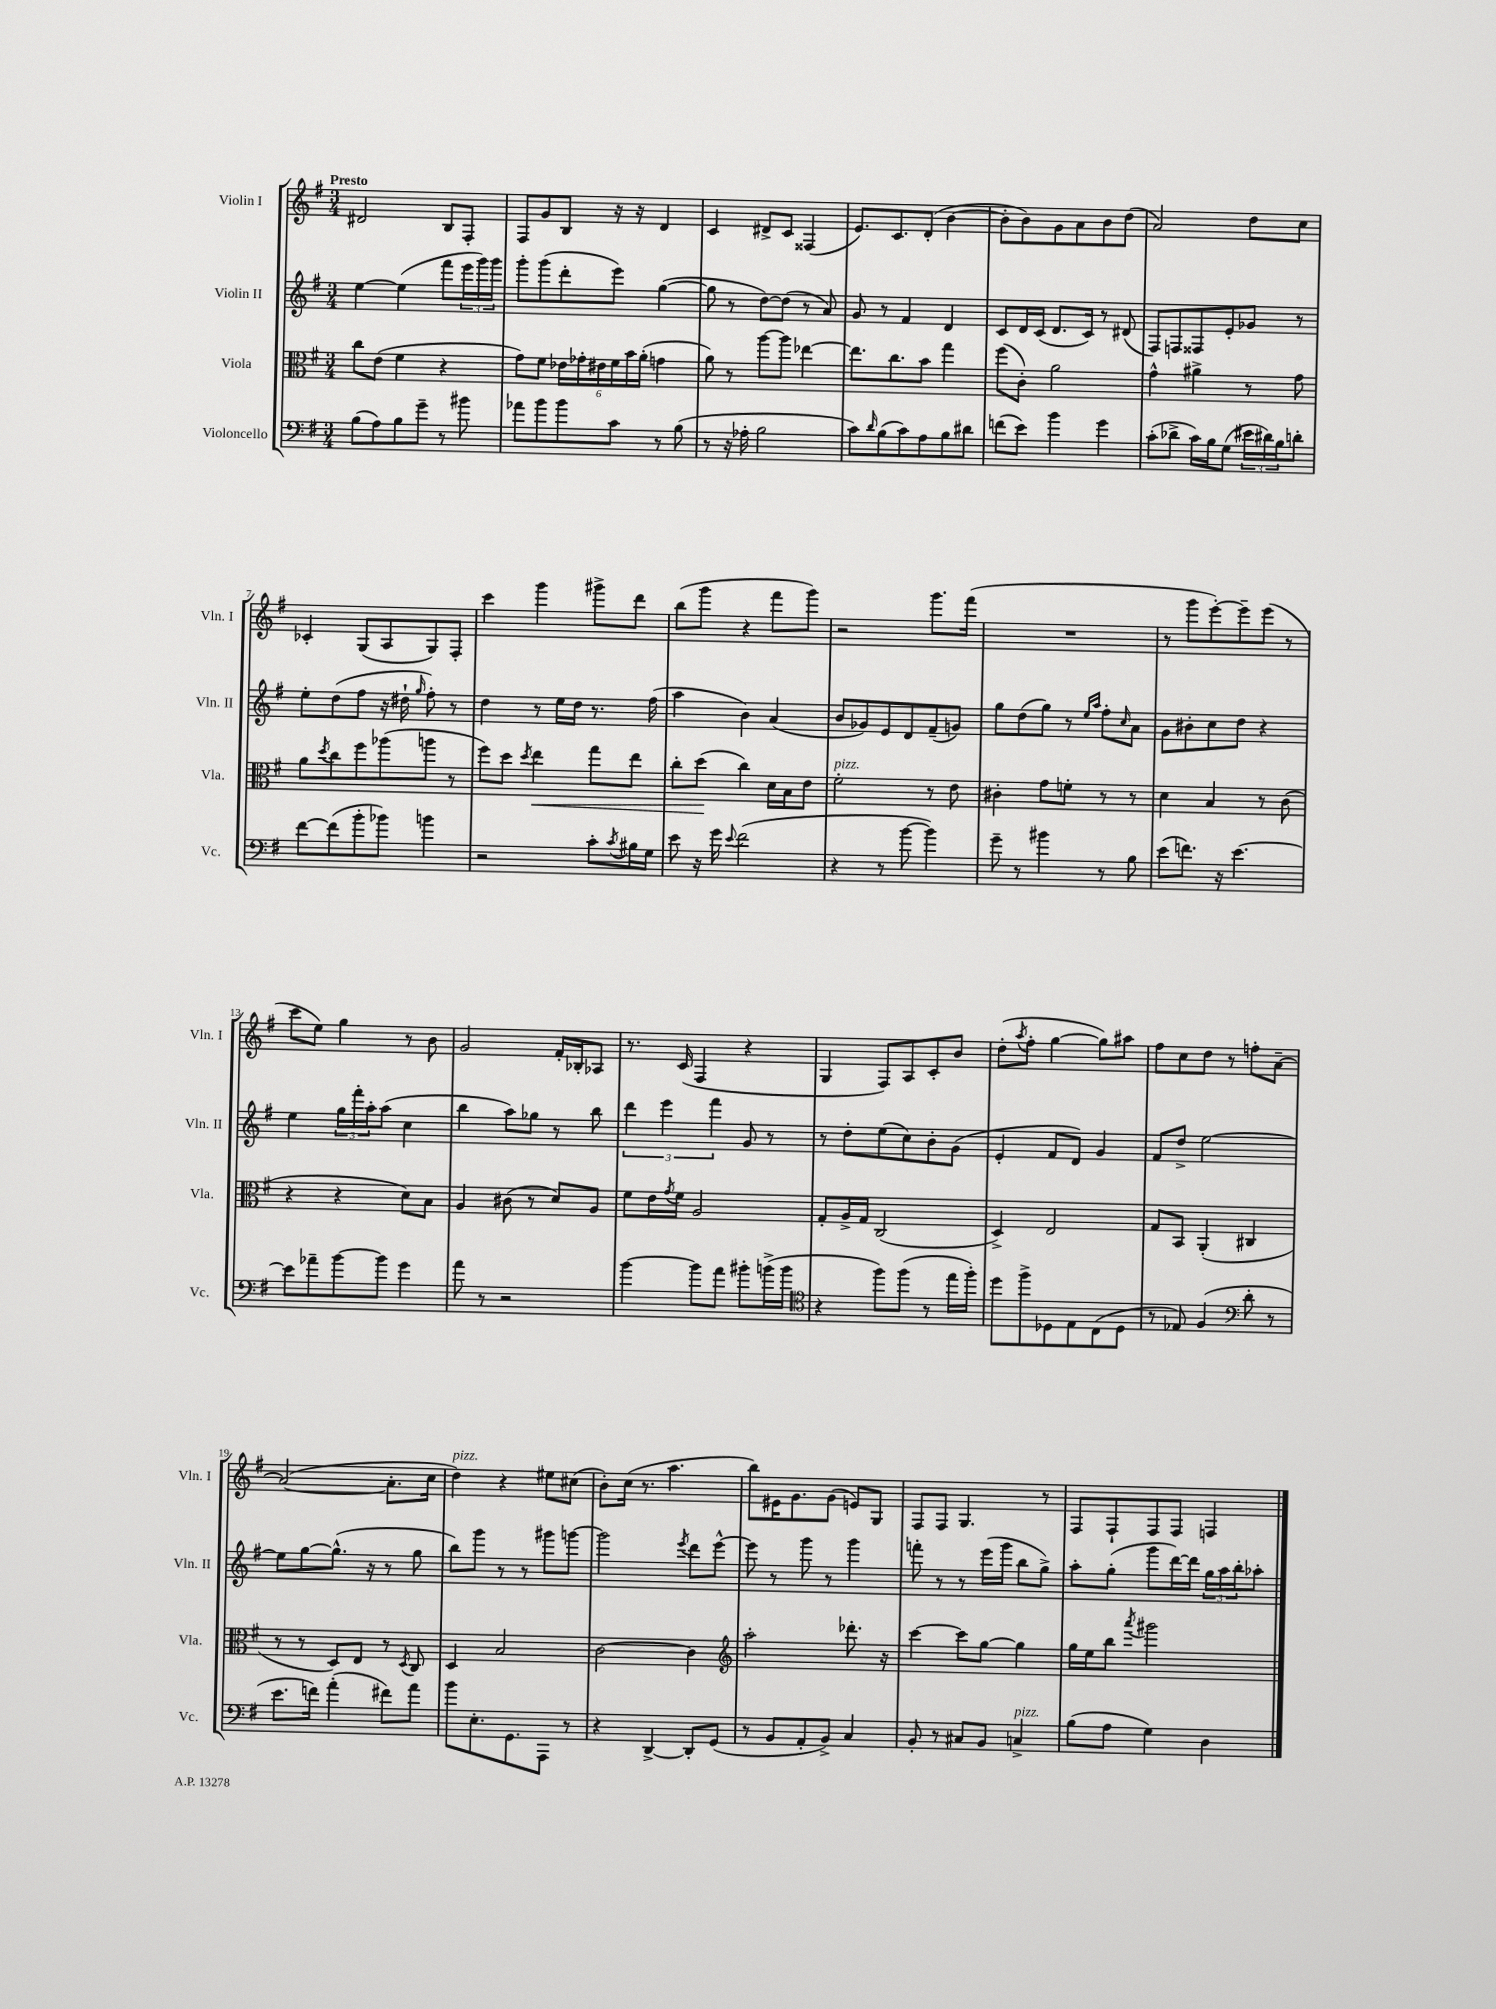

**kern	**kern	**kern	**kern
*staff4	*staff3	*staff2	*staff1
*clefF4	*clefC3	*clefG2	*clefG2
*k[f#]	*k[f#]	*k[f#]	*k[f#]
*M3/4	*M3/4	*M3/4	*M3/4
(8B\L	8cc\L	[4ee\	2d#/
8A\)	(8e\J	.	.
8B\	4f#\	(4ee\]	.
8g~\J	.	.	.
8r	4r	8fff#\L	8B/L
8b#\	.	24eee\L	8F#'/J
.	.	24ggg\)	.
.	.	24ggg\JJ	.
=	=	=	=
8a-\L	8g\L)	8ggg'\L	8F#/L
8b\	8f#\J	(8ggg\	8g/
8b\	24e-\LL	8ddd'\	8B/J
.	24g-'\	.	.
.	24e#\	.	.
8c\J	24f#\	8eee\J)	16r
.	24b\	.	.
.	.	.	16r
.	(24a'\JJ	.	.
8r	4g\	([4gg\	4d/
(8B\	.	.	.
=	=	=	=
8r	8a\)	8gg\]	4c/
16r	8r	8r	.
16A-'\	.	.	.
2B\	[8aa\L	[8dd\L)	8d#^/L
.	8aa\]J	(8dd\]J	8c/J
.	[4ee-\	8r	(4F##/
.	.	8a/)	.
=	=	=	=
8c\L)	8.ee-\]L	8g/	8.e/L)
16qqd/	.	.	.
(8B\	.	8r	.
.	8.cc\	.	8.c/
8c\)	.	4f#/	.
8A\	8b\J	.	(8d'/J
8B\	4gg\	4d/	[4b\
8d#\J	.	.	.
=	=	=	=
(8f\L	(8ff#\L	8c/L	8b'\]L
8e\J)	8c'\J)	16d/L	8b\)
.	.	(16c/JJ	.
4b\	2a\	8.d/L	8g\
.	.	.	8a\
.	.	16c/Jk)	.
4g\	.	8r	8b\
.	.	(8d#/	(8dd\J
=	=	=	=
(8c'\L	4g^^\	8F#/L)	2a/)
8d-^\J	.	8F/	.
16c\LL)	4a#^\	8F##/	.
16B\J	.	.	.
(8G\J	.	8e'/	.
24e#\LL	8r	8g-/J	8dd\L
24d#\)	.	.	.
24B\J	.	.	.
8d'\J	8g\	8r	8cc\J
=	=	=	=
[8f#\L	8a\L	8ee'\L	4c-'/
.	8qdd/	.	.
(8f#\]	8cc\	(8dd\	.
8b'\	8ff#\	8ff#\J	(8G/L
8b-\J)	(8aa-\	16r	8A/
.	.	16dd#`\	.
.	.	16qqgg/	.
4b\	8aa\J	8ff#'\)	8G/)
.	8r	8r	8F#'/J
=	=	=	=
2r	8ff#\L)	4dd\	4ccc\
.	8dd\J	.	.
.	8qdd/	.	.
.	4ee\	8r	4ggg\
.	.	16ee\LL	.
.	.	16dd\JJ	.
8c'\L	8gg\L	8.r	8ggg#^\L
8qc/	.	.	.
16B#\L	8ee\J	.	8ddd\J
16G\JJ	.	(16ff#\	.
=	=	=	=
8e\	8cc'\L	4aa\	(8bb\L
16r	(8dd\J	.	8ggg\J
16g\	.	.	.
8qqe/	.	.	.
(2f#\	4cc\)	4b\)	4r
.	16d\LL	(4a/	8fff#\L
.	16B\J	.	.
.	8e\J	.	8ggg\J)
=	=	=	=
4r	2f#'\	8b/L	2r
.	.	8g-/)	.
8r	.	8e/	.
[8b\	.	8d/	.
4b\])	8r	(8f#~/	8.ggg\L
.	8e\	8g/J)	.
.	.	.	(16fff#\Jk
=	=	=	=
8g~\	4c#'\	8gg\L	2.r
8r	.	(8dd\	.
4b#\	8g\L	8gg\J)	.
.	8f'\J	8r	.
.	.	16qqee/LL	.
.	.	16qqaa/JJ	.
8r	8r	8ff#'\L	.
.	.	16qqcc/	.
8B\	8r	8a\J	.
=	=	=	=
(8e\L	4d\	8g\L	8r
8.f\J)	.	8b#'\	8ggg\L
.	4B/	8cc\	[8eee'\)
16r	.	.	.
[4.e\	.	8dd\J	8eee~\]
.	8r	4r	(8eee\J
.	(8c\	.	8r
=	=	=	=
8e\]L	4r	4ee\	8ccc\L
8a-~\	.	.	8ee\J)
[8b\	4r	24gg\LL	4gg\
.	.	24fff#'\	.
.	.	24aa'\J	.
8b\]J	.	(8aa\J	.
4g\	8d\L)	4cc\	8r
.	8B\J	.	8b\
=	=	=	=
8a\	4A/	4bb\	2g/
8r	.	.	.
2r	(8c#\	8aa\L)	.
.	8r	8gg-\J	.
.	8d/L)	8r	16f#'/LL
.	.	.	16B-'/J
.	8A/J	8bb\	8A-/J
=	=	=	=
[4b\	8f#\L	6ddd\	8.r
.	16e\L	.	.
.	.	6eee\	.
.	8qg/	.	.
.	16f#\JJ	.	(16c/
8b\]L	2A/	.	4F#/
.	.	6fff#\	.
8a\J	.	.	.
8b#'\L	.	8g/	4r
(16b^\L	.	8r	.
16b\JJ	.	.	.
=	=	=	=
*clefC4	*	*	*
4r	8G'/L	8r	4G/
.	16A^/L	8dd'\L	.
.	16G/JJ	.	.
8ff#\L)	(2C/	(8ee\	8F#/L)
(8ff#\J	.	8cc\)	8A/
8r	.	8b'\	8c'/
16ee\LL	.	(8g\J	8b/J
16ff#'\JJ)	.	.	.
=	=	=	=
8dd\L	4D^/)	4e'/	(8dd'\L
.	.	.	8qaa/
8ff#^\	.	.	8ff#'\J
8D-\	2E/	8f#/L	[4gg\
8E\	.	8d/J)	.
(8C\	.	4g/	8gg\]L)
8D-\J	.	.	8aa#\J
=	=	=	=
8r	8G/L	8f#/L	8ff#\L
8E-/)	8BB/J	8dd^/J	8cc\
(4F#/	(4AA'/	[2ee\	8dd\J
.	.	.	8r
*clefF4	*	*	*
8d'\	4C#/	.	8ff'\L
8r	.	.	[8a~\J
=	=	=	=
8.e\L	8r	8ee\]L	(2a/_
.	8r	[8gg\	.
16f\Jk)	.	.	.
(4a'\	8D/L)	(8.gg^^\]J	.
.	8E/J	.	.
.	.	16r	.
8f#\L)	8r	8r	8.a'\]L
.	8qD/	.	.
8a\J	8C/	8gg\	.
.	.	.	16cc\Jk
=	=	=	=
8b\L	4D/	8bb\L)	4dd\)
8.E'\	.	8ggg\J	.
.	2B/	8r	4r
8.GG\	.	.	.
.	.	8r	.
8AAA\J	.	8ggg#\L	8ee#\L
8r	.	[8ggg\J	(8cc#\J
=	=	=	=
4r	[2c\	2ggg\]	8b'\L)
.	.	.	(16cc\Jk
.	.	.	8.r
[4DD^/	.	.	.
.	.	.	4.aa\
.	.	8qeee/	.
8DD'/]L	4c\]	8ddd\L	.
(8GG/J	.	[8eee^^\J	.
=	=	=	=
*	*clefG2	*	*
8r	2aa'\	8eee\]	8bb\L)
8BB/L	.	8r	16e#\K
.	.	.	8.g\
8AA'/	.	8ggg\	.
8BB^/J)	.	8r	(8g\J
4C/	8.ddd-'\	4ggg\	8e/L)
.	.	.	8G/J
.	16r	.	.
=	=	=	=
8BB'/	[4ccc\	8fff'\	8F#/L
8r	.	8r	8F#/J
8C#/L	8ccc\]L	8r	4.G/
8BB/J	[8gg\J	(16eee\LL	.
.	.	16ggg\JJ	.
4C^/	4gg\]	8bb\L	.
.	.	8gg^\J)	8r
=	=	=	=
(8B\L	16gg\LL	8aa'\L	8F#/L
.	16ee\J	.	.
8A\J	8bb\J	(8gg'\J	8F#`/
.	8qaaa/	.	.
4G\)	2ggg#\	8ggg\L	8F#/
.	.	[16ddd\L)	8F#/J
.	.	16ddd\]JJ	.
4D\	.	24gg\LL	4F/
.	.	24aa\	.
.	.	24bb'\J	.
.	.	8aa-'\J	.
==	==	==	==
*-	*-	*-	*-
